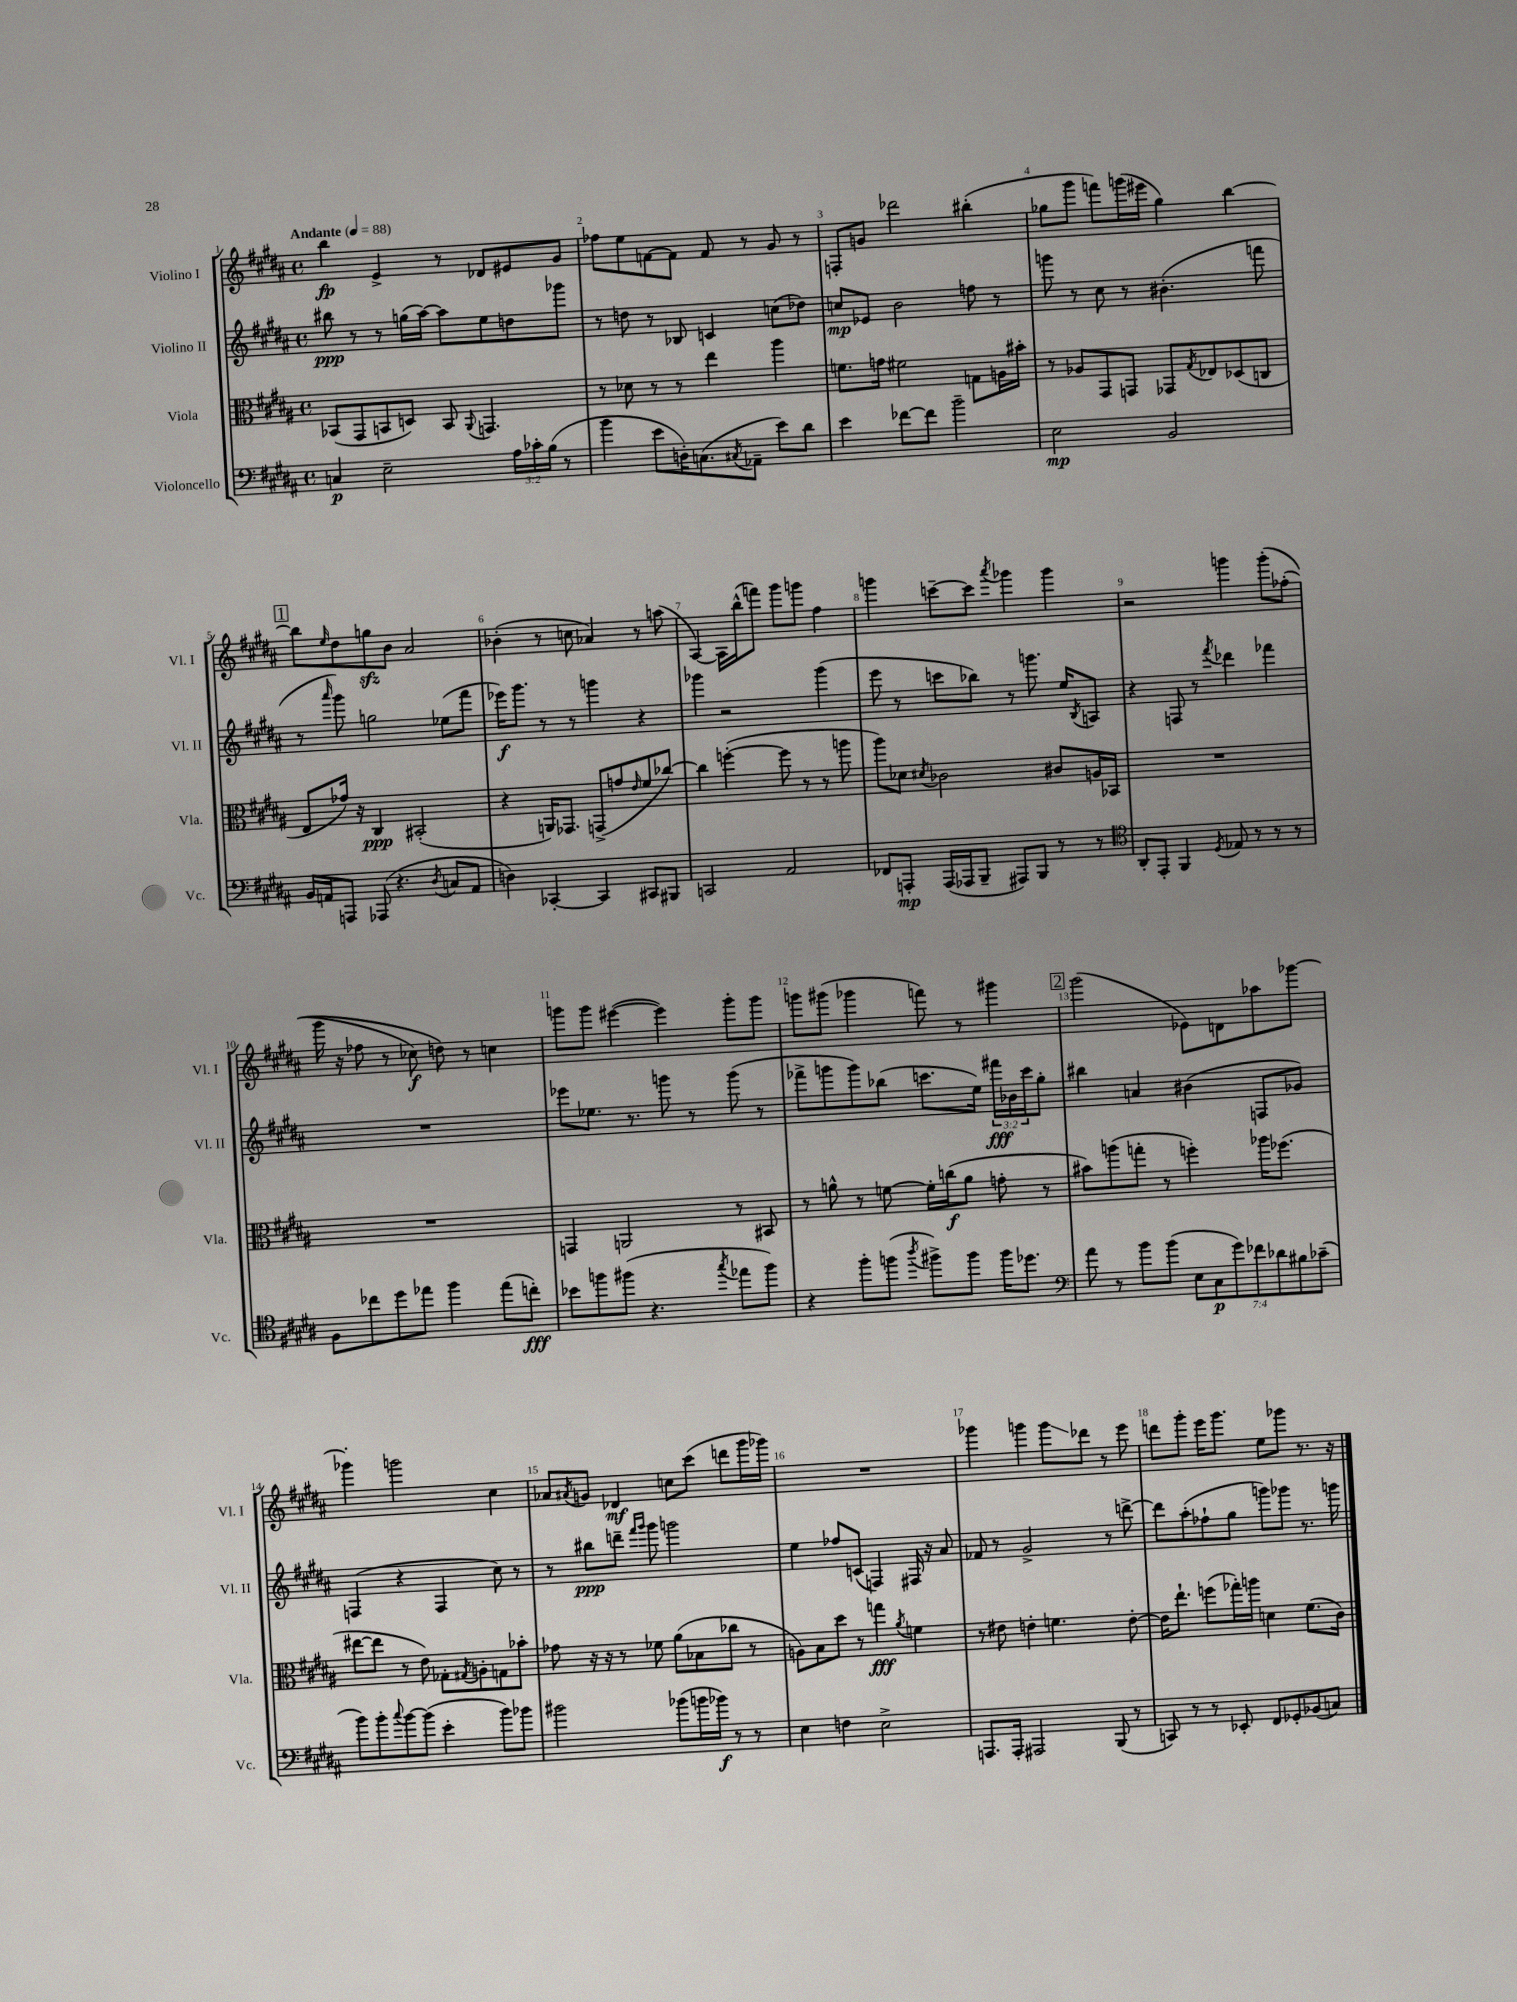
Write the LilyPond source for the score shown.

<<
\new StaffGroup <<
\new Staff = "s0" \with { instrumentName = "Violino I" shortInstrumentName = "Vl. I" } {
    \clef treble \key b \major \defaultTimeSignature \time 4/4 \tempo "Andante" 4 = 88
    b''4\fp e'4-> r8 des'8 eis'8 gis'8 |
    fes''8 e''8 f'8~ f'8 f'8 r8 gis'8 r8 |
    f8-. g'8 des'''2 bis''4-.( |
    ges''8 gis'''8 f'''8) g'''16( eis'''16 ges''4) b''4~ |
    \mark \markup { \box "1" } b''8 \grace { e''16 } dis''8 g''8\sfz b'8 ais'2 |
    bes'4-.( r8 c''8 aes'4) r8 a''8( |
    ais4~) ais16 b''16-^( f'''8) gis'''8 g'''8 fis''4 |
    g'''4 c'''8~-- c'''8 \acciaccatura { ais'''8 } ges'''4 ges'''4 |
    r2 g'''4 g'''8-.\( fes''8-.( |
    gis'''16 r16 fes''8 r8 ces''8\f) d''8\) r8 c''4 |
    g'''8 g'''8 eis'''4~( eis'''4) g'''8-. g'''8 |
    g'''8 gis'''8( ges'''4 f'''8) r8 gis'''4 |
    \mark \markup { \box "2" } gis'''2( ees'8) d'8 aes''8 ges'''8~ |
    ges'''4-. g'''2 cis''4 |
    aes'8 \acciaccatura { ais'8 } g'8 des'4\mf c''8 cis'''8( d'''8 gis'''16 ges'''16) |
    R1 |
    ges'''4 g'''4 g'''8\glissando des'''8 r8 e'''8 |
    d'''8 gis'''8-. e'''16 gis'''8. e''8 ges'''8 r8. r16 \bar "|." |
}
\new Staff = "s1" \with { instrumentName = "Violino II" shortInstrumentName = "Vl. II" } {
    \clef treble \key b \major \defaultTimeSignature \time 4/4 \override Staff.TupletNumber.text = #tuplet-number::calc-fraction-text
    bis''8\ppp r8 r8 g''16( ais''16~) ais''8 e''8 d''8 ges'''8 |
    r8 d''8 r8 bes8 c'4 c''8( des''8) |
    c''8\mp ees'8 b'2 f''8 r8 |
    g'''8 r8 cis''8 r8 bis'4.-.( f'''8 |
    \mark \markup { \box "1" } r8 \grace { ais'''16 } gis'''8) g''2 ees''8( fis'''8 |
    ees'''16\f) gis'''8. r8 r8 g'''4 r4 |
    ges'''4 r2 ges'''4( |
    e'''8 r8 c'''8 bes''8) r8 g'''8. e''16 \acciaccatura { b8 } a8 |
    r4 f8 r8 \acciaccatura { fis'''8 } des'''4 fes'''4 |
    R1 |
    ees'''8 ees''8. r8. g'''8 r8 g'''8( r8 |
    fes'''8-> g'''8 g'''8) bes''8( c'''8. e''16) \tuplet 3/2 { fis'''16\fff bes'16 c'''16 } gis''8-. |
    \mark \markup { \box "2" } bis''4 a'4 bis'4( f8 ges'8) |
    f4( r4 f4 cis''8) r8 |
    r8 bis''8\ppp d'''8-- \grace { fis'''16 gis'''16 } gis'''8 g'''2 |
    e''4 fes''8 c'8( f4) fis16 r16 ais'8 |
    fes'8 r8 gis'2-> r8 d'''8~-> |
    d'''8 ais''8-.( fes''8-! gis''8 g'''8) ges'''8 r8. g'''16 \bar "|." |
}
\new Staff = "s2" \with { instrumentName = "Viola" shortInstrumentName = "Vla." } {
    \clef alto \key b \major \defaultTimeSignature \time 4/4
    bes,8( gis,8 b,8 d8) b,8 \appoggiatura { ais,8 } g,4. |
    r8 des'8 r8 r8 e''4 ais''4 |
    f'8. g'16 fis'2 g8 a16 bis'16-. |
    r8 aes8 gis,8 g,8 ges,8 \acciaccatura { gis8 } ees8 des8( c8 |
    \mark \markup { \box "1" } e8 ges'16) r16 cis4\ppp bis,2-.( |
    r4 a,16) ges,8. g,8->( g'8 \grace { e'16 } fis'8 ces''8~) |
    ces''4 f''4~-.( f''8 r8 r8 a''8 |
    ais''8) des'8 \acciaccatura { dis'8 } ces'2 cis'8 a16 bes,16 |
    R1 |
    R1 |
    g,4 a,2 r8 bis,8 |
    r8 a'8-^ r8 f'8~ f'16-. c''16\f( a'8 g'8-. r8 |
    \mark \markup { \box "2" } bis'8) a''8( g''8-. r8 f''4-.) aes''16 fes''8.( |
    eis''8~ eis''8 r8 e'8) ges8-. \acciaccatura { gis8 } a8-. g8 bes'8-. |
    ges'8 r16 r16 r8 fes'8 ais'8( bes8 ces''8 r8 |
    a8) b8 dis''8 r8 g''4\fff \acciaccatura { ais'8 } f'4 |
    r8 eis'8 e'4-. f'4. e'8~-. |
    e'16 e''8.-! f''8( ges''16-.) a''16 d'4 fis'8.( cis'16) \bar "|." |
}
\new Staff = "s3" \with { instrumentName = "Violoncello" shortInstrumentName = "Vc." } {
    \clef bass \key b \major \defaultTimeSignature \time 4/4 \override Staff.TupletNumber.text = #tuplet-number::calc-fraction-text
    c4\p e2-- \tuplet 3/2 { ais16 ces'16-. b16( } r8 |
    b'4 e'8 d16-.) c8.( \acciaccatura { cis8 } aes,8-- e'8) dis'8 |
    e'4 fes'8~ fes'8 b'2-- |
    e2\mp b,2 |
    \mark \markup { \box "1" } b,16 a,16 a,,8 aes,,8( r4. \acciaccatura { dis8 } c8 a,8 |
    d4) ces,4~-. ces,4 cis,8 bis,,8 |
    c,2 ais,2 |
    fes,8 a,,8-.\mp a,,16( aes,,16 b,,8-- ais,,8) b,,8 r8 r8 |
    \clef tenor ais,8-. e,8-. fis,4 \acciaccatura { dis8 } ees8 r8 r8 r8 |
    fis8 ces''8 dis''8 ees''8 fis''4 ees''8( c''8-.\fff) |
    bes'8 f''8 fis''8( r4. \acciaccatura { gis''8 } ees''8 fis''8) |
    r4 fis''8-. f''8( \acciaccatura { ais''8 } fis''8->) fis''8 fis''16 des''8. |
    \mark \markup { \box "2" } \clef bass ais'8 r8 b'8 b'8( \tuplet 7/4 { e8 cis8\p gis'8) fes'8 des'8 bis8 ces'8--( } |
    b'8) b'8-. \appoggiatura { cis''8 } b'8~ b'8( e'4-. b'8) bes'8 |
    bis'2 bes'8( b'16 bes'16\f) r8 r8 |
    e4 f4 e2-> |
    a,,8. a,,16-. ais,,2 b,,8( r8 |
    c,8) r8 r8 ees,8-. fis,8 ges,8-. bes,8( c8) \bar "|." |
}
>>
>>
\layout { \context { \Score \override BarNumber.break-visibility = ##(#f #t #t) barNumberVisibility = #all-bar-numbers-visible } }
